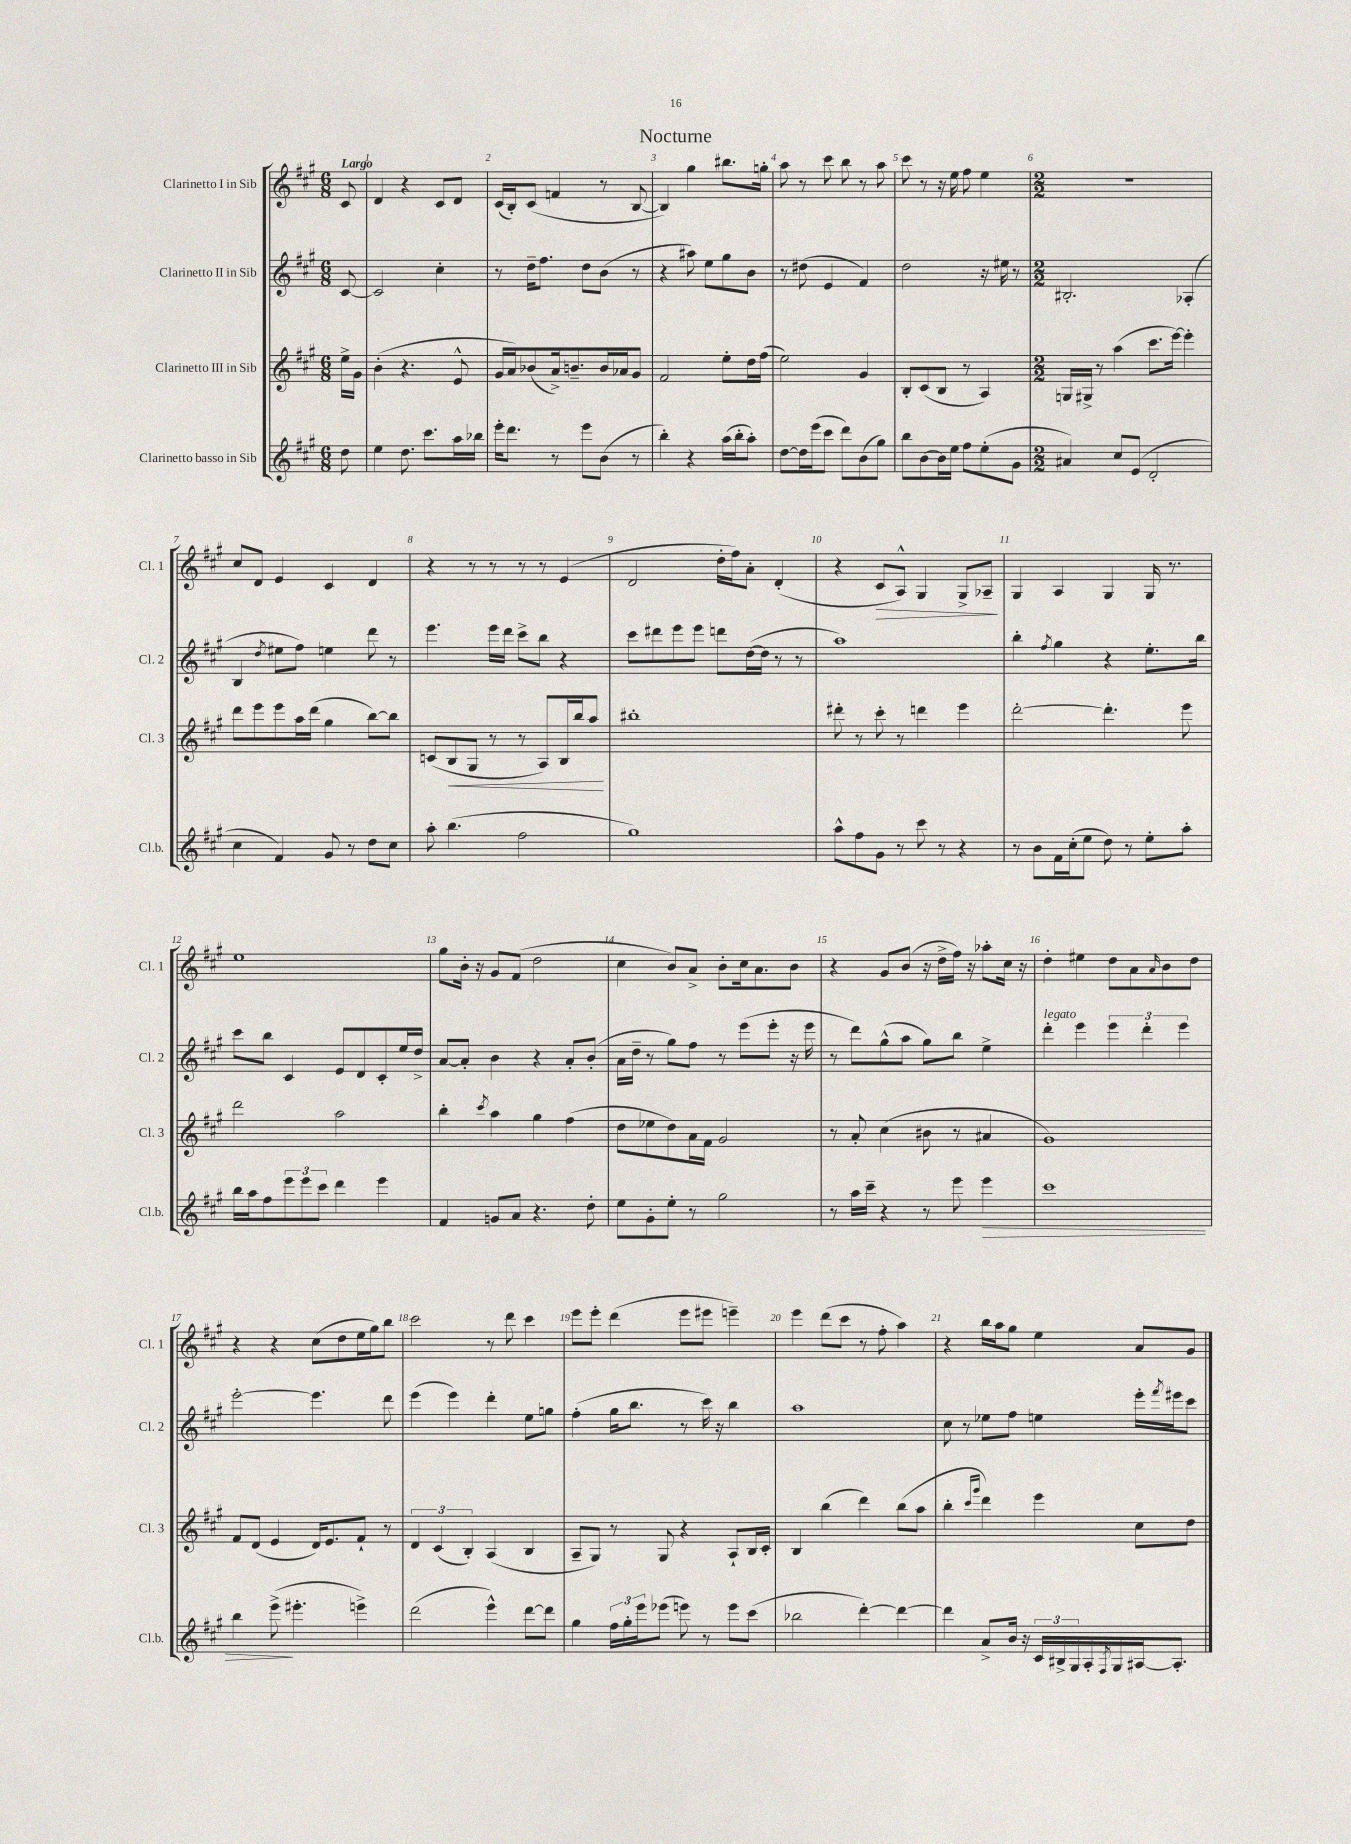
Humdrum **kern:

**kern	**kern	**kern	**kern
*staff4	*staff3	*staff2	*staff1
*clefG2	*clefG2	*clefG2	*clefG2
*k[f#c#g#]	*k[f#c#g#]	*k[f#c#g#]	*k[f#c#g#]
*M6/8	*M6/8	*M6/8	*M6/8
8dd	16ee^	[8c#	8c#
.	16g#	.	.
=	=	=	=
4ee	(4b'	2c#]	4d
8.dd	4.r	.	4r
8.ccc#	.	.	.
.	.	4cc#'	8c#
16aa	8e^^	.	8d
16bb-	.	.	.
=	=	=	=
16eee'	16g#	8r	(16c#
8.ddd	16a)	.	16B')
.	(8b-	16dd~	(8c#
.	.	8.ff#	.
8r	16a^)	.	4f
.	8.b~	.	.
8eee	.	8dd	.
(8b	16b	(8b	8r
.	16a-	.	.
8r	8g#	8r	[8B
=	=	=	=
4bb')	2f#	4r	4B])
4r	.	8aa#)	4gg#
.	.	8ee	.
(16aa	8ee'	8gg#	8.bb#
16bb'	.	.	.
8aa')	16dd	8b	.
.	(16ff#	.	16gg'
=	=	=	=
[8dd	2ee)	8r	8aa
16dd]	.	(8dd#	8r
(16eee	.	.	.
8ccc#	.	4e	8ccc#
8ddd)	.	.	8bb
(8b	4g#	4f#)	8r
8gg#)	.	.	8aa
=	=	=	=
8bb	8B'	2dd	8ccc#
[8b	(8c#	.	8r
16b]	8B	.	16r
16ee	.	.	16ee
8ff#	8r	.	8ff#
(8ee'	4A)	16r	4ee
.	.	16ee#	.
8g#	.	8r	.
=	=	=	=
*M2/2	*M2/2	*M2/2	*M2/2
4a#)	16G	2.B#'	1r
.	16G#^	.	.
.	8r	.	.
8cc#	(4aa	.	.
(8e	.	.	.
2d'	8.ccc#	.	.
.	[16eee)	.	.
.	4eee']	(4A-'	.
=	=	=	=
4cc#	8ddd	4B	8cc#
.	8eee	.	8d
.	.	8qdd	.
4f#)	8eee	8ee#	4e
.	16aa	8ff#)	.
.	(16ddd	.	.
8g#	4gg#	4ee	4c#
8r	.	.	.
8dd	[8bb)	8ddd	4d
8cc#	8bb]	8r	.
=	=	=	=
8aa'	(8c	4.eee	4r
(4.bb	8B	.	.
.	8G#	.	8r
.	8r	16eee	8r
.	.	16ddd	.
2ff#	8r	8ccc#^	8r
.	8A)	8bb	8r
.	16B	4r	(4e
.	16bb	.	.
.	8aa	.	.
=	=	=	=
1gg#)	1bb#'	8ccc#	2d
.	.	8ddd#	.
.	.	8eee	.
.	.	8eee	.
.	.	8ddd	16dd'
.	.	.	16ff#)
.	.	([16dd	8a'
.	.	16dd]	.
.	.	8r	(4d'
.	.	8r	.
=	=	=	=
8aa^^	8ddd#'	1aa)	4r
8ff#	8r	.	.
8g#	8ccc#'	.	8c#
8r	8r	.	8A^^)
8ccc#	4ddd	.	4G#
8r	.	.	.
4r	4eee	.	8G#^
.	.	.	8A-~
=	=	=	=
8r	[2ddd'	4bb'	4G#
8b	.	.	.
.	.	8qff#	.
16f#	.	4gg#	4A
(16cc#'	.	.	.
8ee	.	.	.
8dd)	4.ddd']	4r	4G#
8r	.	.	.
8ee'	.	8.ee'	16G#
.	.	.	8.r
8aa'	8eee	.	.
.	.	16bb	.
=	=	=	=
16bb	2ddd	8ccc#	1ee
16aa	.	.	.
8ff#	.	8bb	.
12eee	.	4c#	.
12eee	.	.	.
12ccc#	.	.	.
4ddd	2aa	8e	.
.	.	8d	.
4eee	.	8c#'	.
.	.	16ee	.
.	.	16dd^	.
=	=	=	=
4f#	4bb'	[8a	8gg#
.	.	8a']	16b'
.	.	.	16r
.	8qccc#	.	.
8g	4aa	4b	8g#
8a	.	.	(8f#
4.r	4gg#	4r	2dd
.	(4ff#	8a'	.
8dd'	.	(8b'	.
=	=	=	=
8ee	8dd	16a	4cc#
.	.	16dd~	.
8g#'	8ee-	8r	.
8ee'	8dd)	8gg#)	8b)
8r	16a	8ff#	8a^
.	16f#	.	.
2gg#	2g#	8r	8b'
.	.	(8eee	16cc#
.	.	.	8.a
.	.	8eee'	.
.	.	16r	8b
.	.	16eee	.
=	=	=	=
8r	8r	8r	4r
16aa	8a'	8ddd)	.
16ccc#~	.	.	.
4r	(4cc#	(8gg#^^	8g#
.	.	8aa	(8b
8r	8b#	8gg#)	16r
.	.	.	16dd^
8eee	8r	8bb	16ff#)
.	.	.	16r
4eee	4a#	4ee^	8aa-'
.	.	.	16cc#
.	.	.	16r
=	=	=	=
1ccc#	1g#)	4ddd'	4dd'
.	.	4eee	4ee#
.	.	6eee	8dd
.	.	.	8a
.	.	6ddd'	.
.	.	.	16qqa
.	.	.	8b
.	.	6eee	.
.	.	.	8dd
=	=	=	=
4bb	8f#	[2eee'	4r
.	(8d	.	.
(8eee^	4e	.	4r
4.eee#'	.	.	.
.	16d)	4.eee]	(8cc#
.	8.e	.	.
.	.	.	8dd
4eee^)	8f#`	.	16ee
.	.	.	16gg#)
.	8r	8ddd	8bb
=	=	=	=
(2ddd	6d	(4eee	2ccc#
.	(6c#	.	.
.	.	4eee)	.
.	6B')	.	.
4eee^^)	(4A	4ddd'	8r
.	.	.	8ddd
[8ddd	4B	8ee	4ccc#
8ddd]	.	8gg	.
=	=	=	=
4gg#	8A~	(4ff#'	8eee
.	8G#)	.	8eee'
24ff#	8r	16gg#	(4ddd
24gg#'	.	.	.
.	.	8.bb	.
24eee	.	.	.
(8eee-	8G#	.	.
8eee)	4r	8r	8eee
8r	.	16ccc#)	8eee#
.	.	16r	.
8eee	8A`	4bb	4eee~)
(8ccc#	16B	.	.
.	16c#'	.	.
=	=	=	=
2bb-	4B	1aa	4eee
.	(4bb	.	(8ddd
.	.	.	8ccc#
[4ddd')	4ddd)	.	8r
.	.	.	8ff#'
4ddd_	(8bb	.	4aa)
.	8aa	.	.
=	=	=	=
4ddd]	4bb'	8cc#	4r
.	.	8r	.
.	16qqccc#	.	.
.	16qqggg#	.	.
8a^	4ddd)	8ee-	16bb
.	.	.	16aa
16b	.	8ff#	8gg#
16r	.	.	.
24c#	4eee	4ee	4ee
24B#^	.	.	.
24G#	.	.	.
16A'	.	.	.
8qF#	.	.	.
16G#	.	.	.
[16A#	8cc#	16eee'	8a
.	.	8qfff#	.
8.A#']	.	16eee#	.
.	8dd	8ccc#	8g#
==	==	==	==
*-	*-	*-	*-
